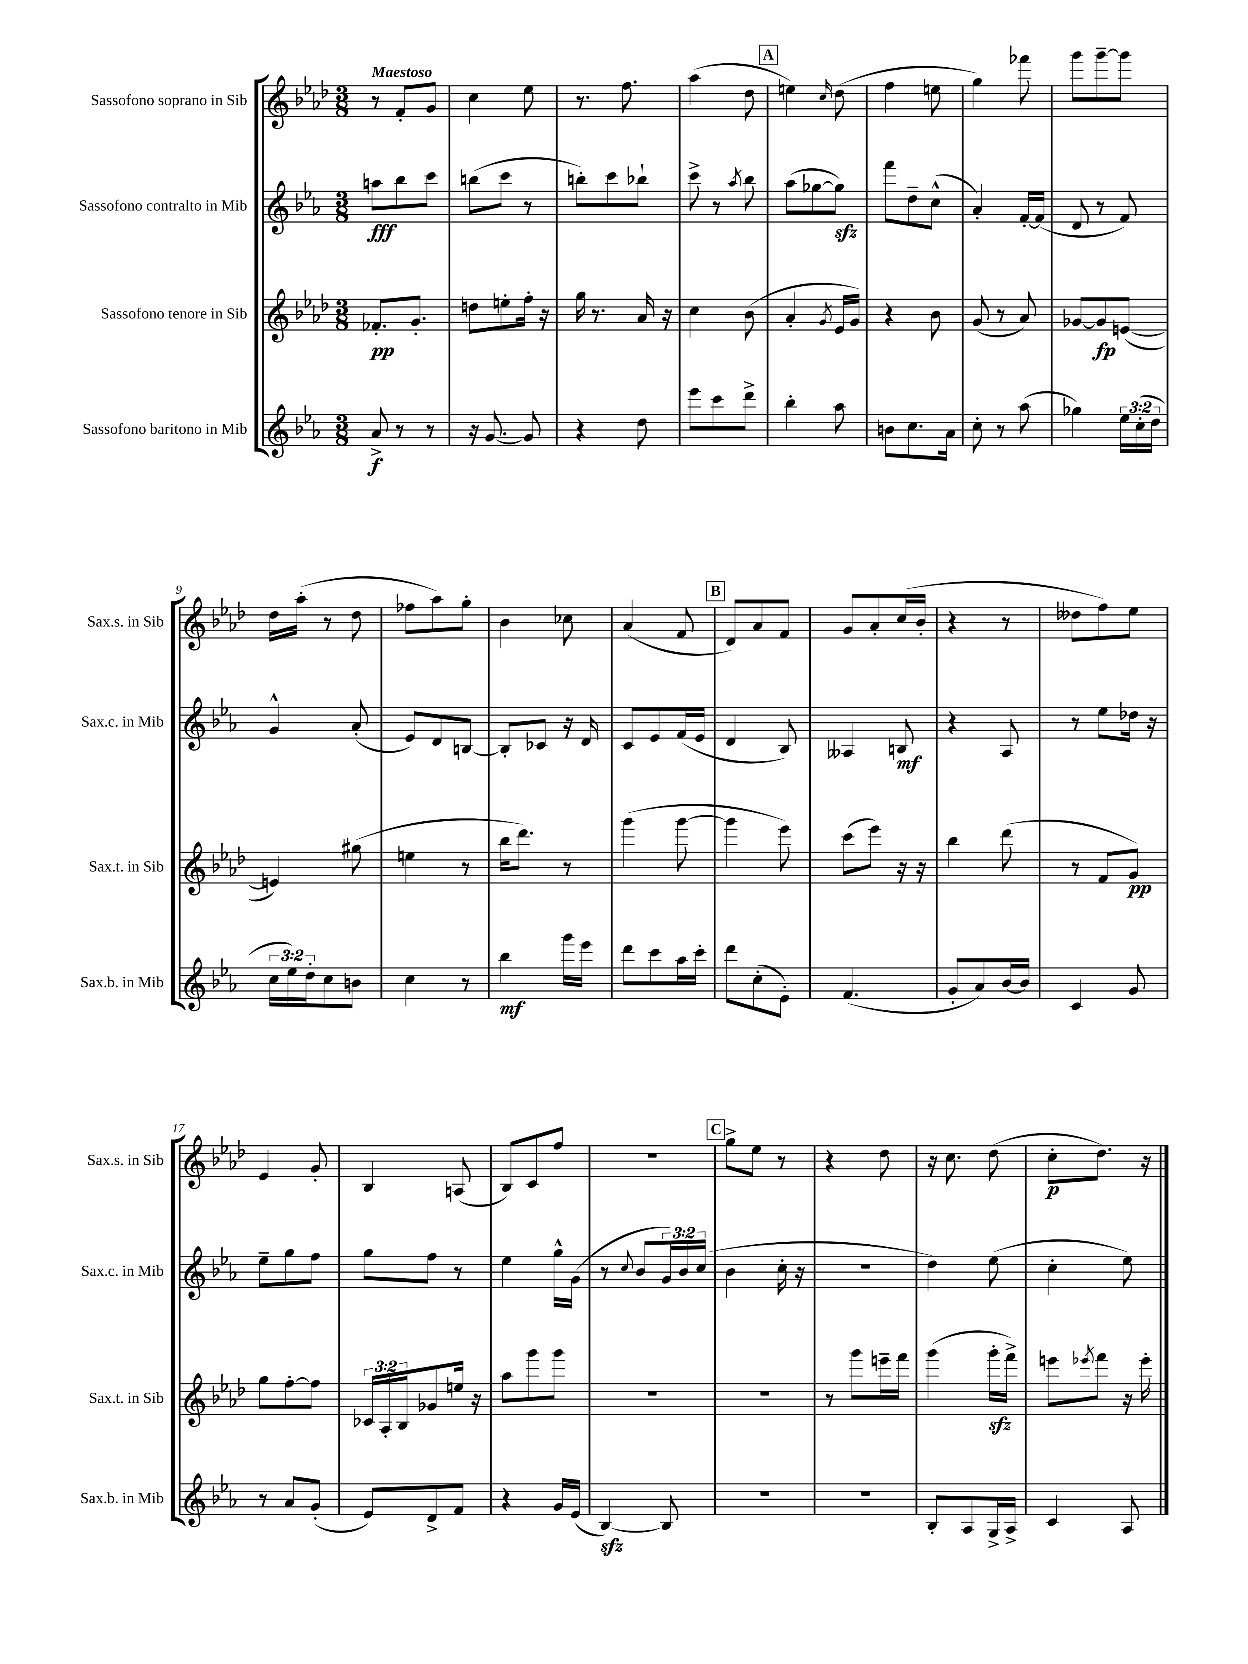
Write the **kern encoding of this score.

**kern	**dynam	**kern	**dynam	**kern	**dynam	**kern	**dynam
*part4	*part4	*part3	*part3	*part2	*part2	*part1	*part1
*staff4	*staff4	*staff3	*staff3	*staff2	*staff2	*staff1	*staff1
*I"Sassofono baritono in Mib	*	*I"Sassofono tenore in Sib	*	*I"Sassofono contralto in Mib	*	*I"Sassofono soprano in Sib	*
*I'Sax.b. in Mib	*	*I'Sax.t. in Sib	*	*I'Sax.c. in Mib	*	*I'Sax.s. in Sib	*
*clefG2	*	*clefG2	*	*clefG2	*	*clefG2	*
*k[b-e-a-]	*	*k[b-e-a-d-]	*	*k[b-e-a-]	*	*k[b-e-a-d-]	*
*M3/8	*	*M3/8	*	*M3/8	*	*M3/8	*
=1	=1	=1	=1	=1	=1	=1	=1
!	!	!	!	!	!	!LO:TX:a:B:t=Maestoso	!
8a-^/	f	8.f-X'/L	pp	8aan\L	fff	8r	.
8r	.	.	.	8bb-\	.	8f'/L	.
.	.	8.g'/J	.	.	.	.	.
8r	.	.	.	8ccc\J	.	8g/J	.
=2	=2	=2	=2	=2	=2	=2	=2
16r	.	8ddn\L	.	(8bbn\L	.	4cc\	.
[8.g/	.	.	.	.	.	.	.
.	.	8een'\	.	8ccc\J	.	.	.
8g/]	.	16ff'\Jk	.	8r	.	8ee-\	.
.	.	16r	.	.	.	.	.
=3	=3	=3	=3	=3	=3	=3	=3
4r	.	16gg\	.	8bbn'\L)	.	8.r	.
.	.	8.r	.	.	.	.	.
.	.	.	.	8ccc\	.	.	.
.	.	.	.	.	.	8.ff\	.
8dd\	.	16a-/	.	8bb-X`\J	.	.	.
.	.	16r	.	.	.	.	.
=4	=4	=4	=4	=4	=4	=4	=4
8eee-\L	.	4cc\	.	8ccc^\	.	(4aa-\	.
8ccc\	.	.	.	8r	.	.	.
.	.	.	.	8qaa-/	.	.	.
8ddd^\J	.	(8b-\	.	8bb-\	.	8dd-\	.
!!LO:REH:place=s1:t=A
=5	=5	=5	=5	=5	=5	=5	=5
4bb-'\	.	4a-'/	.	(8aa-\L	.	4een\)	.
.	.	.	.	[8gg-X\	.	.	.
.	.	8qg/	.	.	.	16qqcc/	.
8aa-\	.	16e-/LL	.	8gg-zz\J])	.	(8dd-\	.
.	.	16g/JJ)	.	.	.	.	.
=6	=6	=6	=6	=6	=6	=6	=6
8bn\L	.	4r	.	8fff\L	.	4ff\	.
8.cc\	.	.	.	8dd~\	.	.	.
.	.	8b-\	.	(8cc^^\J	.	8een\	.
16a-\Jk	.	.	.	.	.	.	.
=7	=7	=7	=7	=7	=7	=7	=7
8cc'\	.	(8g/	.	4a-'/)	.	4gg\)	.
8r	.	8r	.	.	.	.	.
(8aa-\	.	8a-/)	.	[16f'/LL	.	8fff-X\	.
.	.	.	.	(16f/JJ]	.	.	.
=8	=8	=8	=8	=8	=8	=8	=8
4gg-X\)	.	[8g-X/L	.	8d/	.	8ggg\L	.
.	.	8g-/]	fp	8r	.	[8ggg~\	.
24ee-\LL	.	([8en/J	.	8f/)	.	8ggg\J]	.
(24cc'\	.	.	.	.	.	.	.
24dd\JJ	.	.	.	.	.	.	.
!!LO:LB:g=z
=9	=9	=9	=9	=9	=9	=9	=9
24cc\LL	.	4en/])	.	4g^^/	.	16dd-\LL	.
24ee-\)	.	.	.	.	.	.	.
.	.	.	.	.	.	(16aa-'\JJ	.
24dd'\J	.	.	.	.	.	.	.
8cc\	.	.	.	.	.	8r	.
8bn\J	.	(8gg#X\	.	(8a-'/	.	8dd-\	.
=10	=10	=10	=10	=10	=10	=10	=10
4cc\	.	4een\	.	8e-/L)	.	8ff-X\L	.
.	.	.	.	8d/	.	8aa-\)	.
8r	.	8r	.	[8Bn/J	.	8gg'\J	.
=11	=11	=11	=11	=11	=11	=11	=11
4bb-\	mf	16bb-\KL	.	8B'/L]	.	4b-\	.
.	.	8.ddd-\J)	.	.	.	.	.
.	.	.	.	8c-X/J	.	.	.
16ggg\LL	.	8r	.	16r	.	8cc-X\	.
16eee-\JJ	.	.	.	16d/	.	.	.
=12	=12	=12	=12	=12	=12	=12	=12
8ddd\L	.	(4ggg\	.	8c/L	.	(4a-/	.
8ccc\	.	.	.	8e-/	.	.	.
16aa-\L	.	[8ggg\	.	(16f/L	.	8f/	.
16ccc'\JJ	.	.	.	16e-/JJ	.	.	.
!!LO:REH:place=s1:t=B
=13	=13	=13	=13	=13	=13	=13	=13
8ddd\L	.	4ggg\]	.	4d/	.	8d-/L)	.
(8cc'\	.	.	.	.	.	8a-/	.
8e-'\J)	.	8eee-\)	.	8B-/)	.	8f/J	.
=14	=14	=14	=14	=14	=14	=14	=14
(4.f/	.	(8ccc\L	.	4A--X/	.	8g/L	.
.	.	8eee-\J)	.	.	.	8a-'/	.
.	.	16r	.	8Bn/	mf	(16cc/L	.
.	.	16r	.	.	.	16b-'/JJ	.
=15	=15	=15	=15	=15	=15	=15	=15
8g'/L	.	4bb-\	.	4r	.	4r	.
8a-/)	.	.	.	.	.	.	.
[16b-/L	.	(8ddd-\	.	8A-/	.	8r	.
16b-/JJ]	.	.	.	.	.	.	.
=16	=16	=16	=16	=16	=16	=16	=16
4c/	.	8r	.	8r	.	8dd--X\L	.
.	.	8f/L	.	8ee-\L	.	8ff\)	.
8g/	.	8g/J)	pp	16dd-X\Jk	.	8ee-\J	.
.	.	.	.	16r	.	.	.
!!LO:LB:g=z
=17	=17	=17	=17	=17	=17	=17	=17
8r	.	8gg\L	.	8ee-~\L	.	4e-/	.
8a-/L	.	[8ff'\	.	8gg\	.	.	.
(8g'/J	.	8ff\J]	.	8ff\J	.	8g'/	.
=18	=18	=18	=18	=18	=18	=18	=18
8e-/L)	.	24c-X/LL	.	8gg\L	.	4B-/	.
.	.	24A-'/	.	.	.	.	.
.	.	24B-/J	.	.	.	.	.
8d^/	.	8g-X/	.	8ff\J	.	.	.
8f/J	.	16een/Jk	.	8r	.	(8An/	.
.	.	16r	.	.	.	.	.
=19	=19	=19	=19	=19	=19	=19	=19
4r	.	8aa-\L	.	4ee-\	.	8B-/L)	.
.	.	8ggg\	.	.	.	8c/	.
16g/LL	.	8ggg\J	.	16gg^^\LL	.	8ff/J	.
(16e-/JJ	.	.	.	(16g\JJ	.	.	.
=20	=20	=20	=20	=20	=20	=20	=20
[4B-zz/)	.	4.r	.	8r	.	4.r	.
.	.	.	.	8qqcc/	.	.	.
.	.	.	.	8b-/L	.	.	.
8B-/]	.	.	.	24g/L)	.	.	.
.	.	.	.	24b-/	.	.	.
.	.	.	.	(24cc/JJ	.	.	.
!!LO:REH:place=s1:t=C
=21	=21	=21	=21	=21	=21	=21	=21
4.r	.	4.r	.	4b-\	.	8gg^\L	.
.	.	.	.	.	.	8ee-\J	.
.	.	.	.	16cc'\	.	8r	.
.	.	.	.	16r	.	.	.
=22	=22	=22	=22	=22	=22	=22	=22
4.r	.	8r	.	4.r	.	4r	.
.	.	8ggg\L	.	.	.	.	.
.	.	16eeen~\L	.	.	.	8dd-\	.
.	.	16fff\JJ	.	.	.	.	.
=23	=23	=23	=23	=23	=23	=23	=23
8B-'/L	.	(4ggg\	.	4dd\)	.	16r	.
.	.	.	.	.	.	8.cc\	.
8A-/	.	.	.	.	.	.	.
16G^/L	.	16gggzz'\LL	.	(8ee-\	.	(8dd-\	.
16A-^/JJ	.	16fff^\JJ)	.	.	.	.	.
=24	=24	=24	=24	=24	=24	=24	=24
4c/	.	8eeen\L	.	4cc'\	.	8cc'\L	p
.	.	8qeee-X/	.	.	.	.	.
.	.	8fff\J	.	.	.	8.dd-\J)	.
8A-/	.	16r	.	8ee-\)	.	.	.
.	.	16eee-'\	.	.	.	16r	.
==	==	==	==	==	==	==	==
*-	*-	*-	*-	*-	*-	*-	*-
